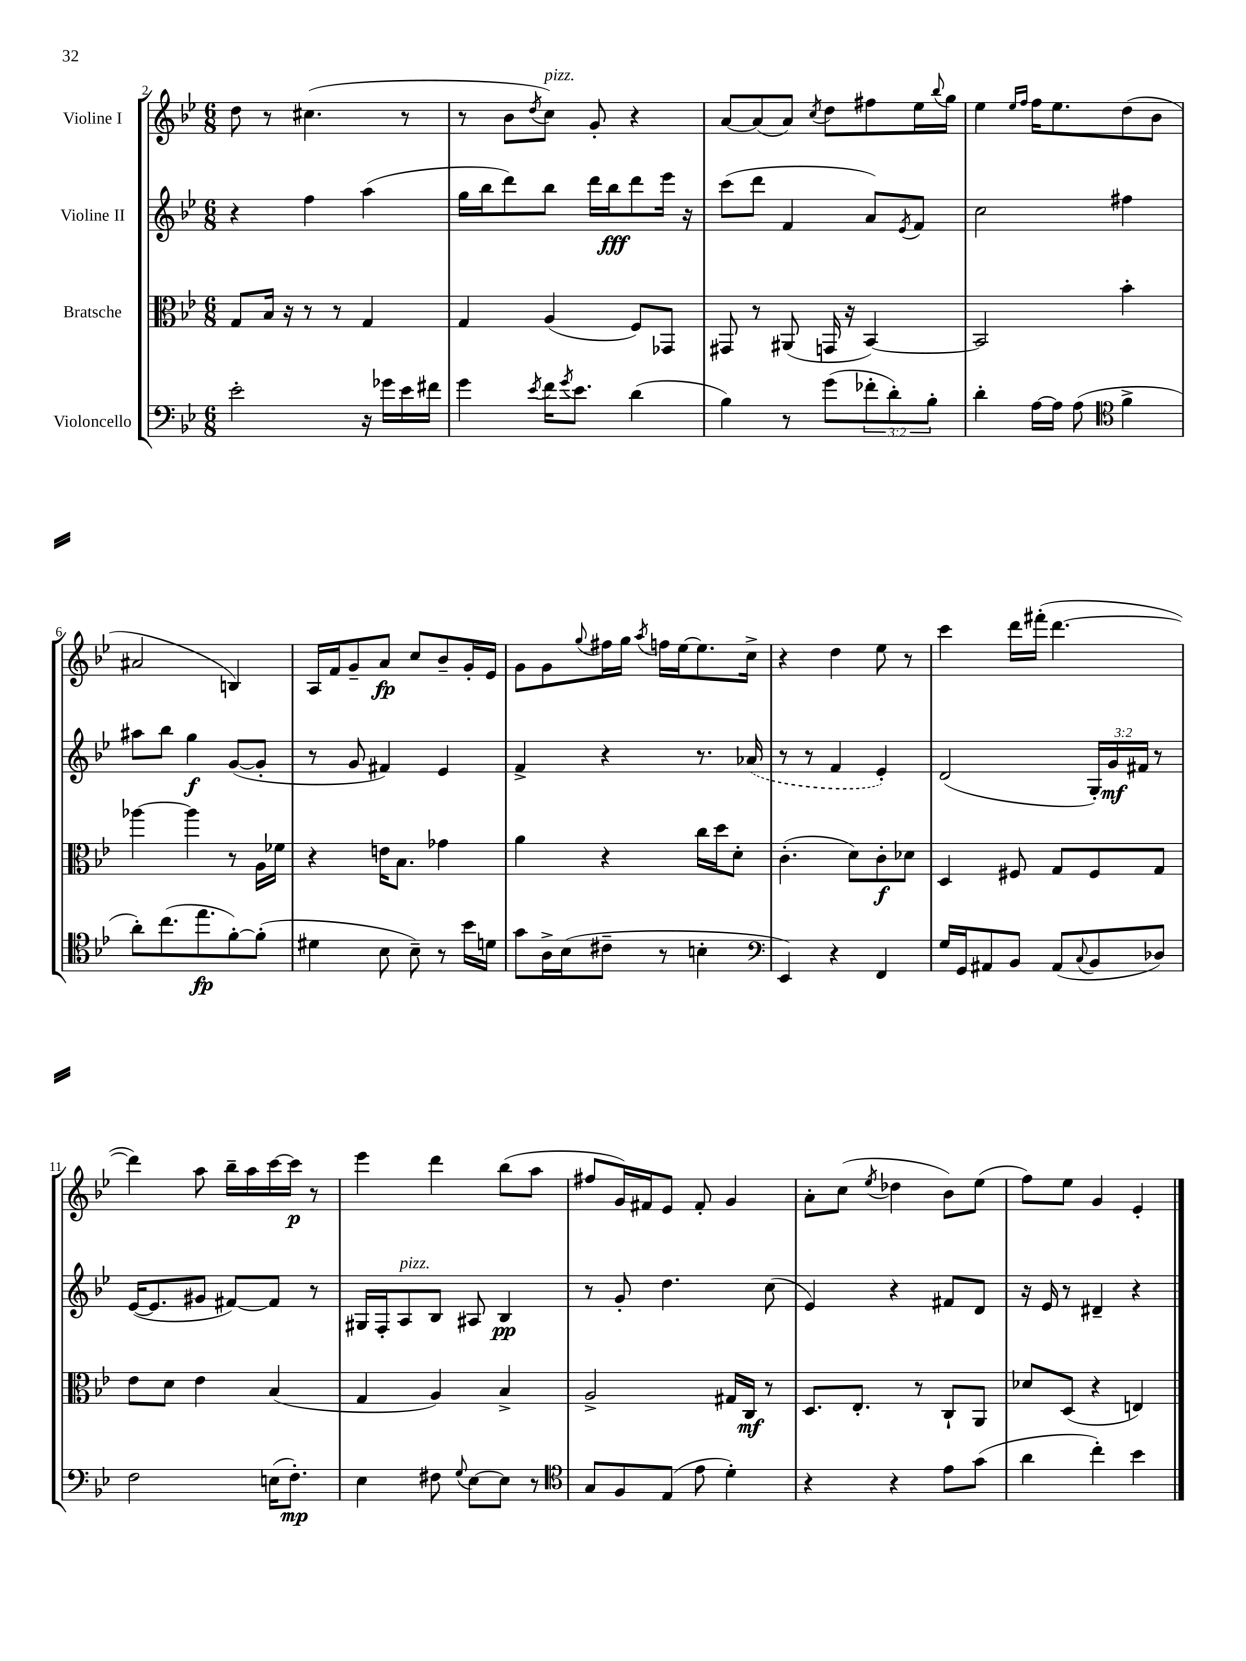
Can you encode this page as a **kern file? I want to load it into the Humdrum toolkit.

**kern	**dynam	**kern	**dynam	**kern	**dynam	**kern	**dynam
*part4	*part4	*part3	*part3	*part2	*part2	*part1	*part1
*staff4	*staff4	*staff3	*staff3	*staff2	*staff2	*staff1	*staff1
*I"Violoncello	*	*I"Bratsche	*	*I"Violine II	*	*I"Violine I	*
*clefF4	*	*clefC3	*	*clefG2	*	*clefG2	*
*k[b-e-]	*	*k[b-e-]	*	*k[b-e-]	*	*k[b-e-]	*
*M6/8	*	*M6/8	*	*M6/8	*	*M6/8	*
=2	=2	=2	=2	=2	=2	=2	=2
2e-'\	.	8G/L	.	4r	.	8dd\	.
.	.	16B-/Jk	.	.	.	8r	.
.	.	16r	.	.	.	.	.
.	.	8r	.	4ff\	.	(4.cc#X\	.
.	.	8r	.	.	.	.	.
16r	.	4G/	.	(4aa\	.	.	.
16g-X\LL	.	.	.	.	.	.	.
16e-\	.	.	.	.	.	8r	.
16f#X\JJ	.	.	.	.	.	.	.
=3	=3	=3	=3	=3	=3	=3	=3
4g\	.	4G/	.	16gg\LL	.	8r	.
.	.	.	.	16bb-\J	.	.	.
.	.	.	.	8ddd\)	.	8b-\L	.
8qe-/	.	.	.	.	.	8qdd/	.
!	!	!	!	!	!	!LO:TX:a:i:t=pizz.	!
16f\KL	.	(4A/	.	8bb-\J	.	8cc\J)	.
8qg/	.	.	.	.	.	.	.
8.e-\J	.	.	.	.	.	.	.
.	.	.	.	16ddd\LL	.	8g'/	.
.	.	.	.	16bb-\J	fff	.	.
(4d\	.	8F/L)	.	8ddd\	.	4r	.
.	.	8GG-X/J	.	16eee-\Jk	.	.	.
.	.	.	.	16r	.	.	.
=4	=4	=4	=4	=4	=4	=4	=4
4B-\)	.	8GG#X/	.	(8ccc\L	.	[8a/L	.
.	.	8r	.	8ddd\J	.	(8a/]	.
8r	.	(8AA#X/	.	4f/	.	8a/J)	.
.	.	.	.	.	.	8qcc/	.
(8g\L	.	16GGn/	.	.	.	8dd\L	.
.	.	16r	.	.	.	.	.
12f-X'\	.	[4BB-/)	.	8a/L)	.	8ff#X\	.
12d'\)	.	.	.	.	.	.	.
.	.	.	.	8qe-/	.	.	.
.	.	.	.	8f/J	.	16ee-\L	.
12B-'\J	.	.	.	.	.	.	.
.	.	.	.	.	.	8qqbb-/	.
.	.	.	.	.	.	16gg\JJ	.
=5	=5	=5	=5	=5	=5	=5	=5
4d'\	.	2BB-/]	.	2cc\	.	4ee-\	.
.	.	.	.	.	.	16qqee-/LL	.
.	.	.	.	.	.	16qqff/JJ	.
[16A\LL	.	.	.	.	.	16ff\KL	.
16A\JJ]	.	.	.	.	.	8.ee-\	.
(8A\	.	.	.	.	.	.	.
*clefC4	*	*	*	*	*	*	*
4f^\	.	4b-'\	.	4ff#X\	.	(8dd\	.
.	.	.	.	.	.	8b-\J	.
!!LO:LB:g=z
=6	=6	=6	=6	=6	=6	=6	=6
8a'\L)	.	[4aa-X\	.	8aa#X\L	.	2a#X/	.
(8.cc\	.	.	.	8bb-\J	.	.	.
.	.	4aa-\]	.	4gg\	f	.	.
8.ee-\	fp	.	.	.	.	.	.
[8f'\)	.	8r	.	([8g/L	.	4Bn/)	.
(8f'\J]	.	16A\LL	.	8g'/J]	.	.	.
.	.	16f-X\JJ	.	.	.	.	.
=7	=7	=7	=7	=7	=7	=7	=7
4d#X\	.	4r	.	8r	.	16A/LL	.
.	.	.	.	.	.	16f/J	.
.	.	.	.	8g/	.	8g~/	.
8B-\	.	16en\KL	.	4f#X/)	.	8a/J	fp
.	.	8.B-\J	.	.	.	.	.
8B-~\)	.	.	.	.	.	8cc/L	.
8r	.	4g-X\	.	4e-/	.	8b-~/	.
16b-\LL	.	.	.	.	.	16g'/L	.
16dn\JJ	.	.	.	.	.	16e-/JJ	.
=8	=8	=8	=8	=8	=8	=8	=8
8g\L	.	4a\	.	4f^/	.	8g\L	.
16A^\L	.	.	.	.	.	8g\	.
(16B-\J	.	.	.	.	.	.	.
.	.	.	.	.	.	8qqgg/	.
8c#X~\J	.	4r	.	4r	.	16ff#X\L	.
.	.	.	.	.	.	16gg\JJ	.
.	.	.	.	.	.	8qaa/	.
8r	.	.	.	.	.	16ffn\LL	.
.	.	.	.	.	.	[16ee-\J	.
4Bn'\	.	16cc\LL	.	8.r	.	8.ee-\]	.
.	.	16dd\J	.	.	.	.	.
.	.	8d'\J	.	.	.	.	.
.	.	.	.	(16a-X/	.	16cc^\Jk	.
=9	=9	=9	=9	=9	=9	=9	=9
*clefF4	*	*	*	*	*	*	*
4EE-/)	.	(4.c'\	.	8r	.	4r	.
.	.	.	.	8r	.	.	.
4r	.	.	.	4f/	.	4dd\	.
.	.	8d\L)	.	.	.	.	.
4FF/	.	8c'\	f	4e-'/)	.	8ee-\	.
.	.	8d-X\J	.	.	.	8r	.
=10	=10	=10	=10	=10	=10	=10	=10
16G/LL	.	4D/	.	(2d/	.	4ccc\	.
16GG/J	.	.	.	.	.	.	.
8AA#X/	.	.	.	.	.	.	.
8BB-/J	.	8F#X/	.	.	.	16ddd\LL	.
.	.	.	.	.	.	(16fff#X'\JJ	.
(8AA#/L	.	8G/L	.	.	.	[4.ddd\	.
8qqC/	.	.	.	.	.	.	.
8BB-/	.	8F#/	.	24G'/LL)	.	.	.
.	.	.	.	24g/	mf	.	.
.	.	.	.	24f#X/JJ	.	.	.
8D-X/J)	.	8G/J	.	8r	.	.	.
!!LO:LB:g=z
=11	=11	=11	=11	=11	=11	=11	=11
2F\	.	8e-\L	.	([16e-/KL	.	4ddd\])	.
.	.	.	.	8.e-/]	.	.	.
.	.	8d\J	.	.	.	.	.
.	.	4e-\	.	8g#X/J	.	8aa\	.
.	.	.	.	[8f#X/L)	.	16bb-~\LL	.
.	.	.	.	.	.	16aa\	.
(16En\KL	.	(4B-/	.	8f#/J]	.	[16ccc\	.
8.F'\J)	mp	.	.	.	.	16ccc\JJ]	p
.	.	.	.	8r	.	8r	.
=12	=12	=12	=12	=12	=12	=12	=12
4E-\	.	4G/	.	16G#X/LL	.	4eee-\	.
.	.	.	.	16F'/J	.	.	.
!	!	!	!	!LO:TX:a:i:t=pizz.	!	!	!
.	.	.	.	8A/	.	.	.
8F#X\	.	4A/)	.	8B-/J	.	4ddd\	.
8qqG/	.	.	.	.	.	.	.
[8E-\L	.	.	.	8A#X/	.	.	.
8E-\J]	.	4B-^/	.	4B-/	pp	(8bb-\L	.
8r	.	.	.	.	.	8aa\J	.
=13	=13	=13	=13	=13	=13	=13	=13
*clefC4	*	*	*	*	*	*	*
8G/L	.	2A^/	.	8r	.	8ff#X/L	.
8F/	.	.	.	8g'/	.	16g/L)	.
.	.	.	.	.	.	16f#X/J	.
(8E-/J	.	.	.	4.dd\	.	8e-/J	.
8e-\	.	.	.	.	.	8f#'/	.
4d'\)	.	16G#X/LL	.	.	.	4g/	.
.	.	16C/JJ	mf	.	.	.	.
.	.	8r	.	(8cc\	.	.	.
=14	=14	=14	=14	=14	=14	=14	=14
4r	.	8.D/L	.	4e-/)	.	8a'\L	.
.	.	.	.	.	.	(8cc\J	.
.	.	8.E-'/J	.	.	.	.	.
.	.	.	.	.	.	8qee-/	.
4r	.	.	.	4r	.	4dd-X\	.
.	.	8r	.	.	.	.	.
8e-\L	.	8C`/L	.	8f#X/L	.	8b-\L)	.
(8g\J	.	8AA/J	.	8d/J	.	(8ee-\J	.
=15	=15	=15	=15	=15	=15	=15	=15
4a\	.	8d-X/L	.	16r	.	8ff\L)	.
.	.	.	.	16e-/	.	.	.
.	.	(8D/J	.	8r	.	8ee-\J	.
4cc'\)	.	4r	.	4d#X~/	.	4g/	.
4b-\	.	4En/)	.	4r	.	4e-'/	.
==	==	==	==	==	==	==	==
*-	*-	*-	*-	*-	*-	*-	*-
